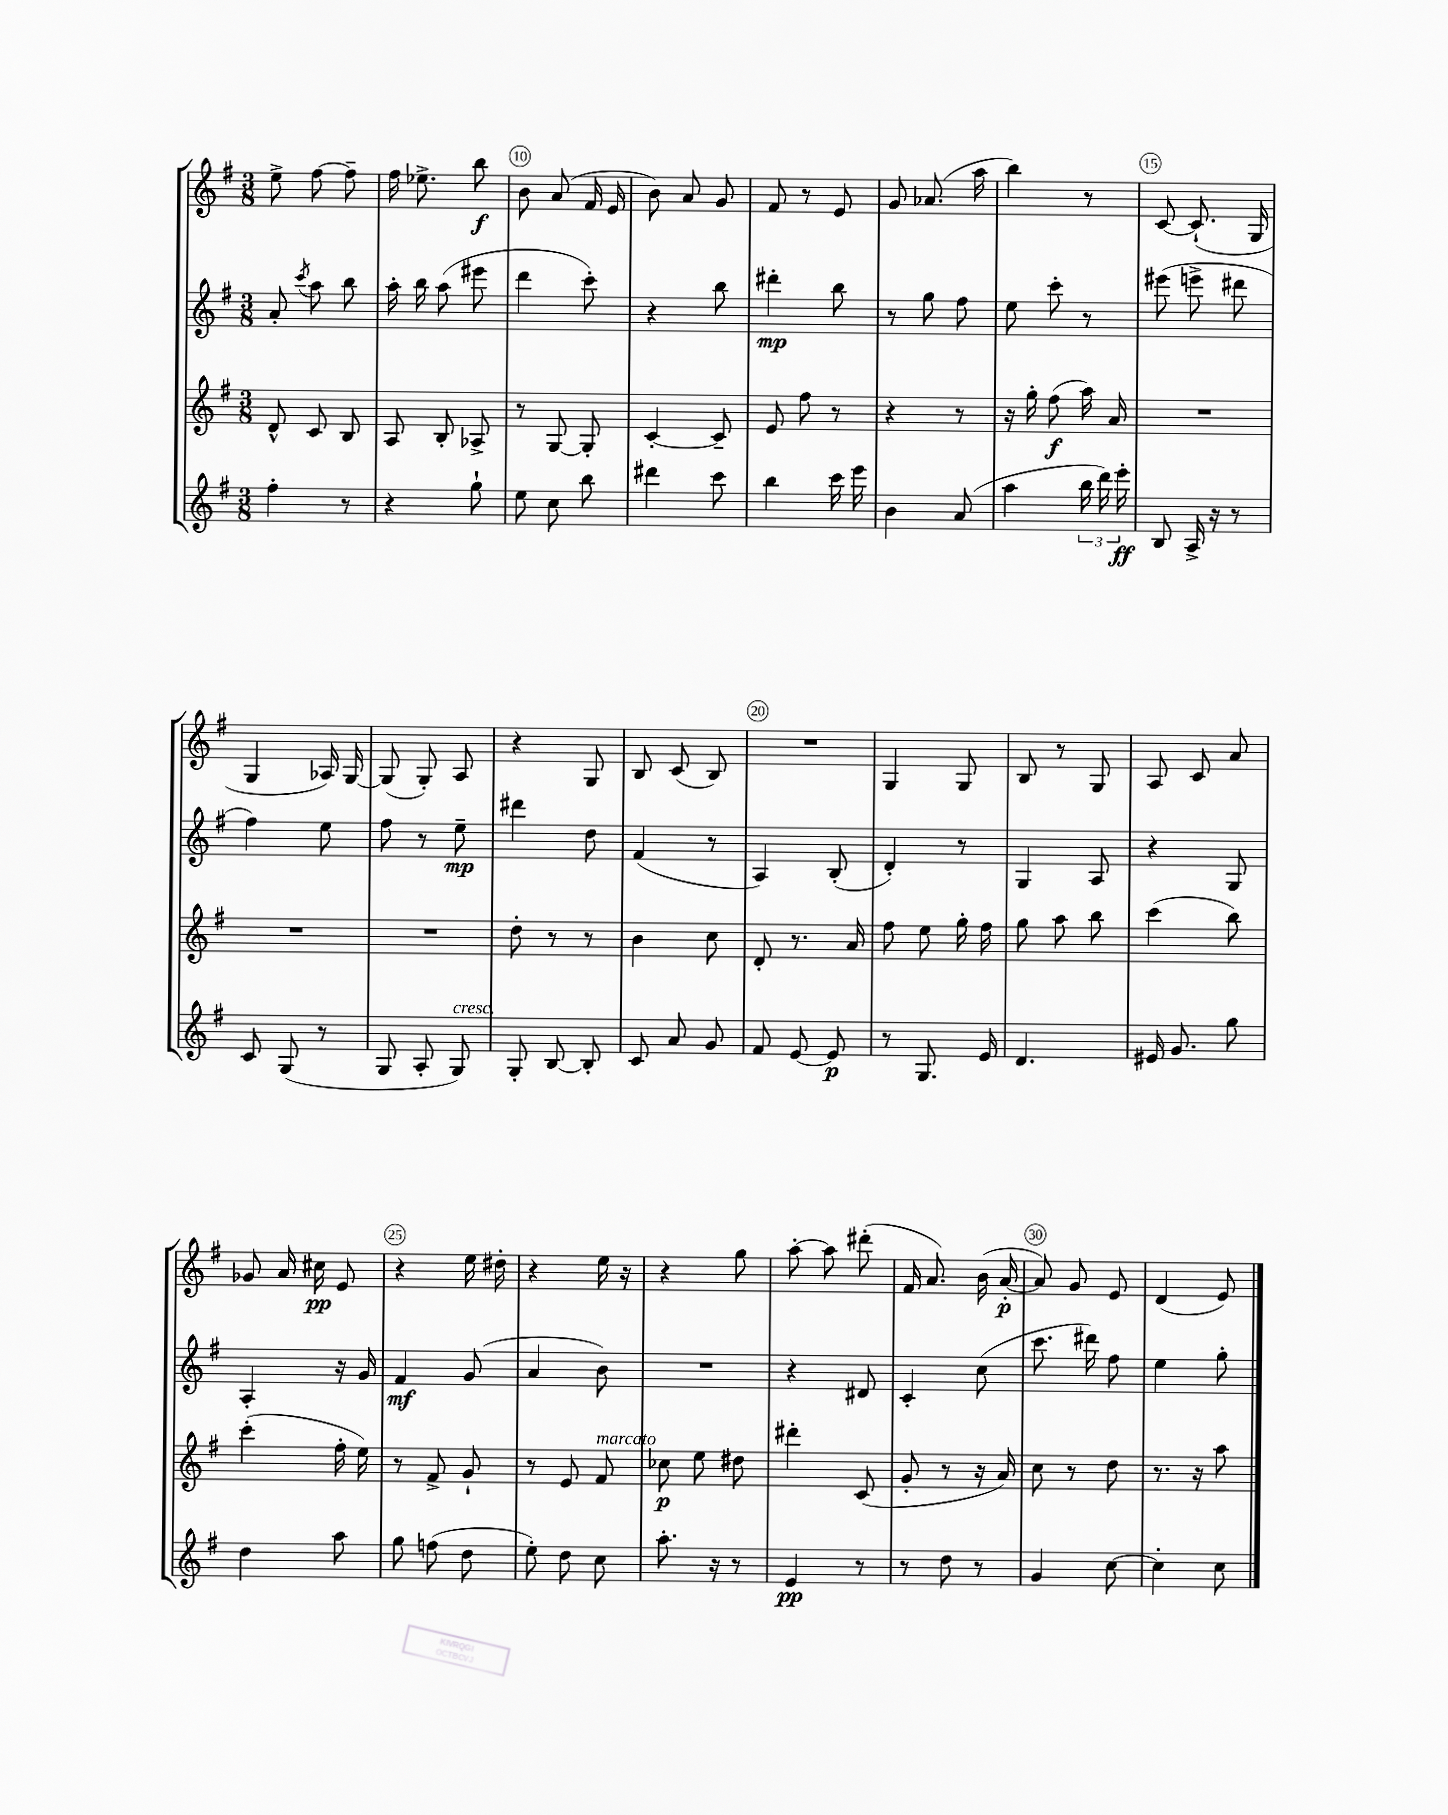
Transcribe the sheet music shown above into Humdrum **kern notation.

**kern	**dynam	**kern	**dynam	**kern	**dynam	**kern	**dynam
*part4	*part4	*part3	*part3	*part2	*part2	*part1	*part1
*staff4	*staff4	*staff3	*staff3	*staff2	*staff2	*staff1	*staff1
*clefG2	*	*clefG2	*	*clefG2	*	*clefG2	*
*k[f#]	*	*k[f#]	*	*k[f#]	*	*k[f#]	*
*M3/8	*	*M3/8	*	*M3/8	*	*M3/8	*
=8	=8	=8	=8	=8	=8	=8	=8
4ff#'\	.	8d^^/	.	8a'/	.	8ee^\	.
.	.	.	.	8qccc/	.	.	.
.	.	8c/	.	8aa\	.	[8ff#\	.
8r	.	8B/	.	8bb\	.	8ff#~\]	.
=9	=9	=9	=9	=9	=9	=9	=9
4r	.	8A/	.	16aa'\	.	16ff#\	.
.	.	.	.	16bb\	.	8.ee-X^\	.
.	.	8B'/	.	(8aa\	.	.	.
8gg`\	.	8A-X^/	.	8eee#X\	.	8bb\	f
=10	=10	=10	=10	=10	=10	=10	=10
8ee\	.	8r	.	4ddd\	.	8b\	.
8cc\	.	[8G/	.	.	.	(8a/	.
8bb\	.	8G'/]	.	8ccc'\)	.	16f#/	.
.	.	.	.	.	.	16e/	.
=11	=11	=11	=11	=11	=11	=11	=11
4ddd#X\	.	[4c'/	.	4r	.	8b\)	.
.	.	.	.	.	.	8a/	.
8ccc\	.	8c~/]	.	8bb\	.	8g/	.
=12	=12	=12	=12	=12	=12	=12	=12
4bb\	.	8e/	.	4ddd#X'\	mp	8f#/	.
.	.	8ff#\	.	.	.	8r	.
16ccc\	.	8r	.	8bb\	.	8e/	.
16eee\	.	.	.	.	.	.	.
=13	=13	=13	=13	=13	=13	=13	=13
4b\	.	4r	.	8r	.	8g/	.
.	.	.	.	8gg\	.	(8.a-X/	.
(8a/	.	8r	.	8ff#\	.	.	.
.	.	.	.	.	.	16aa\	.
=14	=14	=14	=14	=14	=14	=14	=14
4aa\	.	16r	.	8ee\	.	4bb\)	.
.	.	16gg'\	.	.	.	.	.
.	.	(8ff#\	f	8ccc'\	.	.	.
24bb\	.	16aa\)	.	8r	.	8r	.
24ddd\)	.	.	.	.	.	.	.
.	.	16a/	.	.	.	.	.
24eee'\	ff	.	.	.	.	.	.
=15	=15	=15	=15	=15	=15	=15	=15
8B/	.	4.r	.	(8eee#X\	.	[8c/	.
16A^/	.	.	.	8eeen^\	.	(8.c`/]	.
16r	.	.	.	.	.	.	.
8r	.	.	.	8ddd#X\	.	.	.
.	.	.	.	.	.	16G/	.
!!LO:LB:g=z
=16	=16	=16	=16	=16	=16	=16	=16
8c/	.	4.r	.	4ff#\)	.	4G/	.
(8G/	.	.	.	.	.	.	.
8r	.	.	.	8ee\	.	16A-X/)	.
.	.	.	.	.	.	[16G/	.
=17	=17	=17	=17	=17	=17	=17	=17
8G/	.	4.r	.	8ff#\	.	(8G/]	.
8A'/	.	.	.	8r	.	8G'/)	.
!LO:TX:a:i:t=cresc.	!	!	!	!	!	!	!
8G/)	.	.	.	8ee~\	mp	8A/	.
=18	=18	=18	=18	=18	=18	=18	=18
8G'/	.	8dd'\	.	4ddd#X\	.	4r	.
[8B/	.	8r	.	.	.	.	.
8B'/]	.	8r	.	8dd\	.	8G/	.
=19	=19	=19	=19	=19	=19	=19	=19
8c/	.	4b\	.	(4f#/	.	8B/	.
8a/	.	.	.	.	.	(8c/	.
8g/	.	8cc\	.	8r	.	8B/)	.
=20	=20	=20	=20	=20	=20	=20	=20
8f#/	.	8d'/	.	4A/)	.	4.r	.
[8e/	.	8.r	.	.	.	.	.
8e/]	p	.	.	(8B'/	.	.	.
.	.	16a/	.	.	.	.	.
=21	=21	=21	=21	=21	=21	=21	=21
8r	.	8ff#\	.	4d'/)	.	4G/	.
8.G/	.	8ee\	.	.	.	.	.
.	.	16gg'\	.	8r	.	8G/	.
16e/	.	16ff#\	.	.	.	.	.
=22	=22	=22	=22	=22	=22	=22	=22
4.d/	.	8gg\	.	4G/	.	8B/	.
.	.	8aa\	.	.	.	8r	.
.	.	8bb\	.	8A/	.	8G/	.
=23	=23	=23	=23	=23	=23	=23	=23
16e#X/	.	(4ccc\	.	4r	.	8A/	.
8.g/	.	.	.	.	.	.	.
.	.	.	.	.	.	8c/	.
8gg\	.	8bb\)	.	8G/	.	8a/	.
!!LO:LB:g=z
=24	=24	=24	=24	=24	=24	=24	=24
4dd\	.	(4ccc'\	.	4A'/	.	8g-X/	.
.	.	.	.	.	.	16a/	.
.	.	.	.	.	.	16cc#X\	pp
8aa\	.	16ff#'\	.	16r	.	8e/	.
.	.	16ee\)	.	16g/	.	.	.
=25	=25	=25	=25	=25	=25	=25	=25
8gg\	.	8r	.	4f#/	mf	4r	.
(8ffn\	.	8f#^/	.	.	.	.	.
8dd\	.	8g`/	.	(8g/	.	16ee\	.
.	.	.	.	.	.	16dd#X'\	.
=26	=26	=26	=26	=26	=26	=26	=26
8ee'\)	.	8r	.	4a/	.	4r	.
8dd\	.	8e/	.	.	.	.	.
!	!	!LO:TX:a:i:t=marcato	!	!	!	!	!
8cc\	.	8f#/	.	8b\)	.	16ee\	.
.	.	.	.	.	.	16r	.
=27	=27	=27	=27	=27	=27	=27	=27
8.aa'\	.	8cc-X\	p	4.r	.	4r	.
.	.	8ee\	.	.	.	.	.
16r	.	.	.	.	.	.	.
8r	.	8dd#X\	.	.	.	8gg\	.
=28	=28	=28	=28	=28	=28	=28	=28
4e/	pp	4ddd#X'\	.	4r	.	[8aa'\	.
.	.	.	.	.	.	8aa\]	.
8r	.	(8c/	.	8d#X/	.	(8ddd#X'\	.
=29	=29	=29	=29	=29	=29	=29	=29
8r	.	8g'/	.	4c'/	.	16f#/	.
.	.	.	.	.	.	8.a/)	.
8dd\	.	8r	.	.	.	.	.
8r	.	16r	.	(8cc\	.	(16b\	.
.	.	16a/)	.	.	.	[16a'/	p
=30	=30	=30	=30	=30	=30	=30	=30
4g/	.	8cc\	.	8.ccc\	.	8a/])	.
.	.	8r	.	.	.	8g/	.
.	.	.	.	16ddd#X\)	.	.	.
[8cc\	.	8dd\	.	8ff#\	.	8e/	.
=31	=31	=31	=31	=31	=31	=31	=31
4cc'\]	.	8.r	.	4ee\	.	(4d/	.
.	.	16r	.	.	.	.	.
8cc\	.	8aa\	.	8gg'\	.	8e/)	.
==	==	==	==	==	==	==	==
*-	*-	*-	*-	*-	*-	*-	*-
